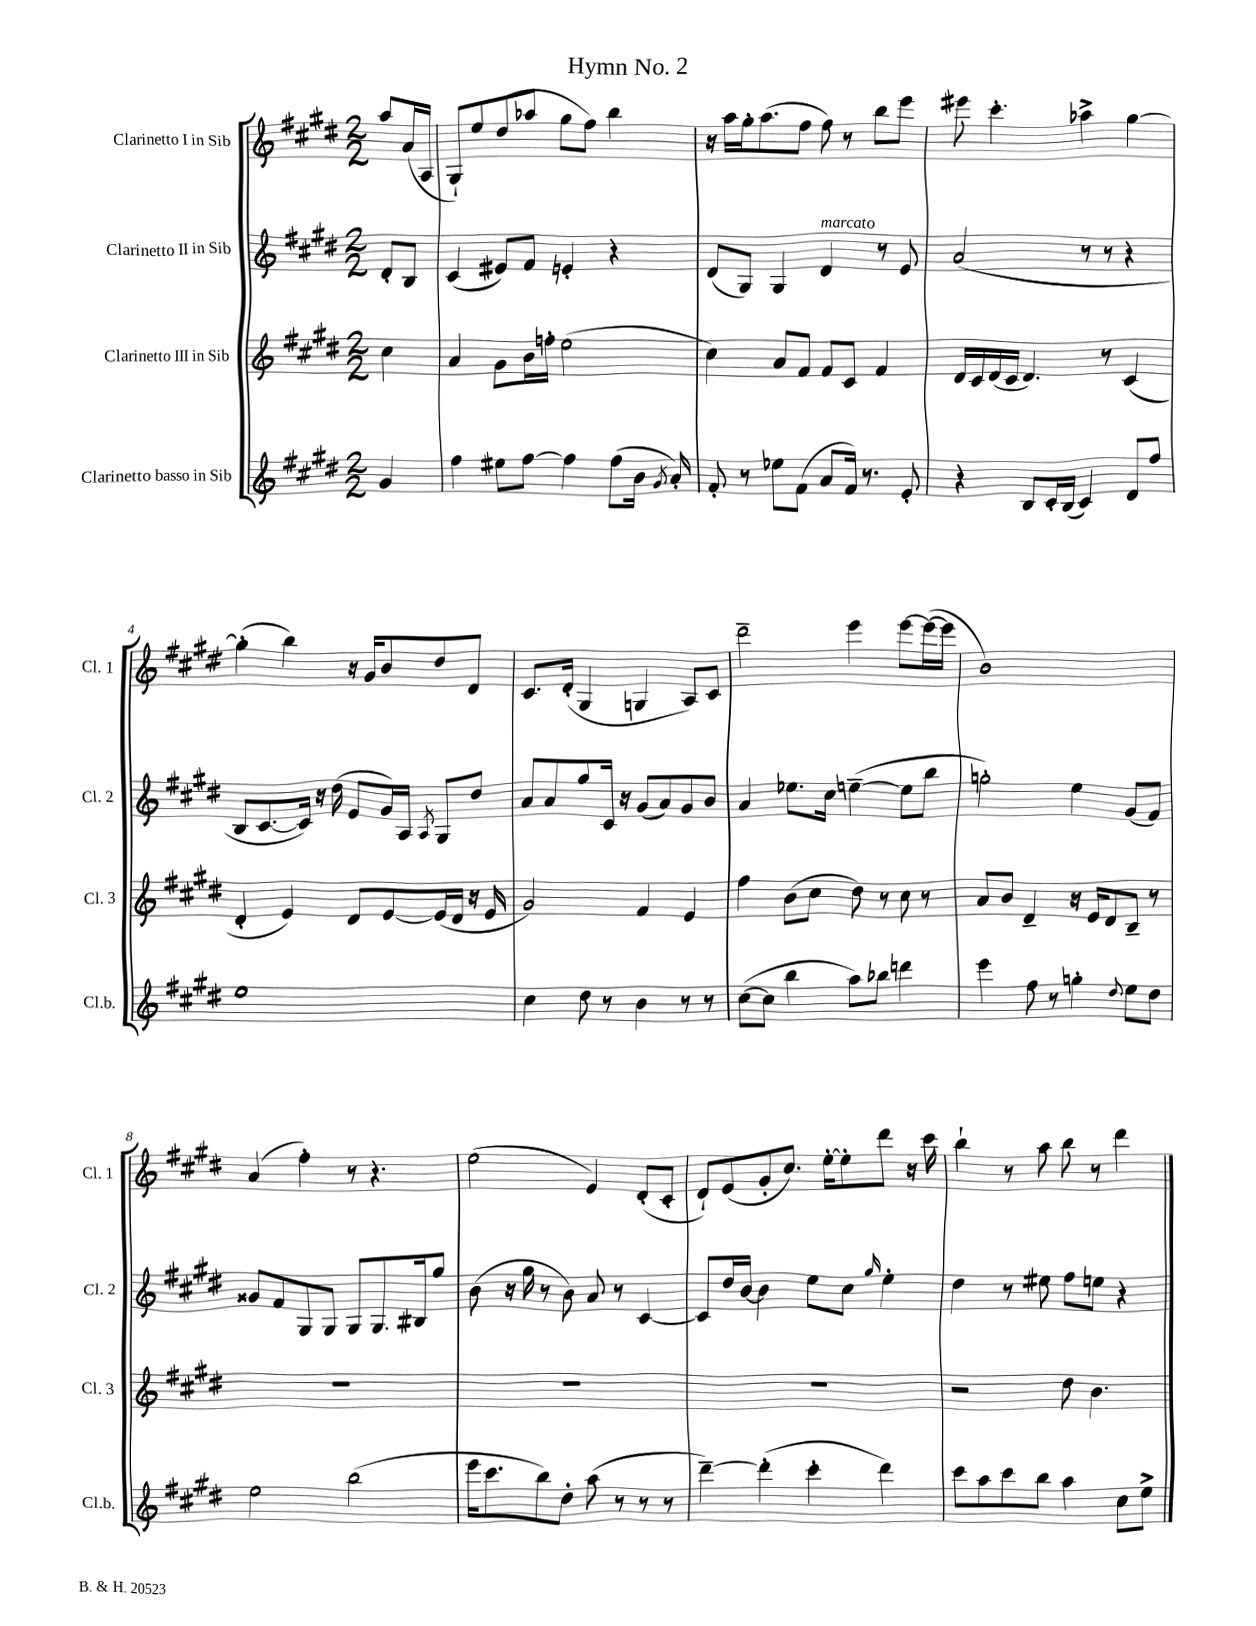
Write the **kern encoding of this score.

**kern	**kern	**kern	**kern
*part4	*part3	*part2	*part1
*staff4	*staff3	*staff2	*staff1
*I"Clarinetto basso in Sib	*I"Clarinetto III in Sib	*I"Clarinetto II in Sib	*I"Clarinetto I in Sib
*I'Cl.b.	*I'Cl. 3	*I'Cl. 2	*I'Cl. 1
*clefG2	*clefG2	*clefG2	*clefG2
*k[f#c#g#d#]	*k[f#c#g#d#]	*k[f#c#g#d#]	*k[f#c#g#d#]
*M2/2	*M2/2	*M2/2	*M2/2
=	=	=	=
4g#/	4cc#\	8d#'/L	8aa/L
.	.	8B/J	(16a/L
.	.	.	16A/JJ
=1	=1	=1	=1
4ff#\	4a/	(4c#/	8G#`/L)
.	.	.	8ee/
8ee#X\L	8g#\L	8e#X/L)	(8dd#/
[8ff#\J	16b\L	8f#/J	8aa-X/J
.	16ffn'\JJ	.	.
4ff#\]	(2ee\	4en'/	8gg#\L
.	.	.	8ff#\J)
(8ff#\L	.	4r	4bb\
16b\Jk	.	.	.
8qg#/	.	.	.
16a'/)	.	.	.
=2	=2	=2	=2
8f#'/	4cc#\)	(8d#/L	16r
.	.	.	16aa\LL
8r	.	8G#/J)	16gg#'\J
.	.	.	(8.aa\
8ee-X\L	8a/L	4G#/	.
(8f#\J	8f#/J	.	8ff#\J
!	!	!LO:TX:a:i:t=marcato	!
8a/L	8f#/L	4d#/	8ff#\)
16f#/Jk)	8c#/J	.	8r
8.r	.	.	.
.	4f#/	8r	8bb\L
8e'/	.	8e/	8eee\J
=3	=3	=3	=3
4r	16d#/LL	(2a/	8eee#X\
.	16c#/	.	.
.	(16d#/	.	4.ccc#'\
.	16c#/JJ	.	.
8B/L	4.d#/)	.	.
16c#'/L	.	.	.
(16B/JJ	.	.	.
4c#/)	.	8r	4aa-X^\
.	8r	8r	.
8d#/L	(4c#/	4r	[4gg#\
8ff#/J	.	.	.
!!LO:LB:g=z
=4	=4	=4	=4
1ee	4d#'/	8B/L	(4gg#'\]
.	.	[8.c#/	.
.	4e/)	.	4bb\)
.	.	16c#/Jk])	.
.	.	16r	.
.	.	(16dd#\	.
.	8d#/L	8e/L	16r
.	.	.	16g#/KL
.	[8e/	16g#/L)	8b/
.	.	16A/JJ	.
.	.	8qA/	.
.	(16e/L]	8G#/L	8dd#/
.	16d#/JJ	.	.
.	16r	8dd#/J	8d#/J
.	16e/	.	.
=5	=5	=5	=5
4cc#\	2g#/)	8a/L	8.c#/L
.	.	8a/	.
.	.	.	(16d#'/Jk
8dd#\	.	8gg#/	4G#/
8r	.	16c#/Jk	.
.	.	16r	.
4b\	4f#/	(8g#/L	4Gn/
.	.	8a/)	.
8r	4e/	8g#/	8A/L)
8r	.	8b/J	8c#/J
=6	=6	=6	=6
([8cc#\L	4ff#\	4a/	2ddd#~\
8cc#\J]	.	.	.
4bb\	(8b\L	8.ee-X\L	.
.	8cc#\J	.	.
.	.	16cc#\Jk	.
8aa\L)	8dd#\)	([4een~\	4eee\
8bb-X\J	8r	.	.
4dddn\	8cc#\	8ee\L]	[8eee\L
.	8r	8bb\J	(16eee\L_
.	.	.	16eee\JJ]
=7	=7	=7	=7
4eee\	8a/L	2ggn'\)	1b)
.	8b/J	.	.
8ff#\	4d#~/	.	.
8r	.	.	.
4ggn'\	16r	4ee\	.
.	16e/KL	.	.
.	8d#/	.	.
8qqdd#/	.	.	.
8ee\L	8B~/J	(8g#/L	.
8dd#\J	8r	8f#/J)	.
!!LO:LB:g=z
=8	=8	=8	=8
2ee\	1r	8g##X/L	(4a/
.	.	8f#/	.
.	.	8G#/	4ff#'\)
.	.	8G#/J	.
(2bb\	.	8G#/L	8r
.	.	8.G#/	4.r
.	.	16B#X/k	.
.	.	8gg#/J	.
=9	=9	=9	=9
16eee\KL	1r	(8b\	(2ee\
8.ccc#\	.	.	.
.	.	16r	.
.	.	16gg#\	.
8bb\)	.	8r	.
8dd#'\J	.	8b\)	.
(8aa\	.	8a/	4e/)
8r	.	8r	.
8r	.	[4c#/	(8d#'/L
8r	.	.	8c#'/J
=10	=10	=10	=10
[4ddd#~\)	1r	8c#/L]	8d#`/L)
.	.	16dd#/L	(8e/
.	.	[16b/JJ	.
(4ddd#'\]	.	4b\]	8g#'/
.	.	.	8.cc#/J)
4ccc#'\	.	8ee\L	.
.	.	.	[16ee'\KL
.	.	8cc#\J	8ee'\]
.	.	16qqgg#/	.
4ddd#\)	.	4ee'\	8ddd#\J
.	.	.	16r
.	.	.	16ccc#\
=11	=11	=11	=11
8ccc#\L	2r	4dd#\	4bb`\
8aa\	.	.	.
8ccc#\	.	8r	8r
8bb\J	.	8ee#X\	8aa\
4aa\	8dd#\	8ff#\L	8bb\
.	4.b\	8een\J	8r
8cc#\L	.	4r	4ddd#\
8ee^\J	.	.	.
==	==	==	==
*-	*-	*-	*-
